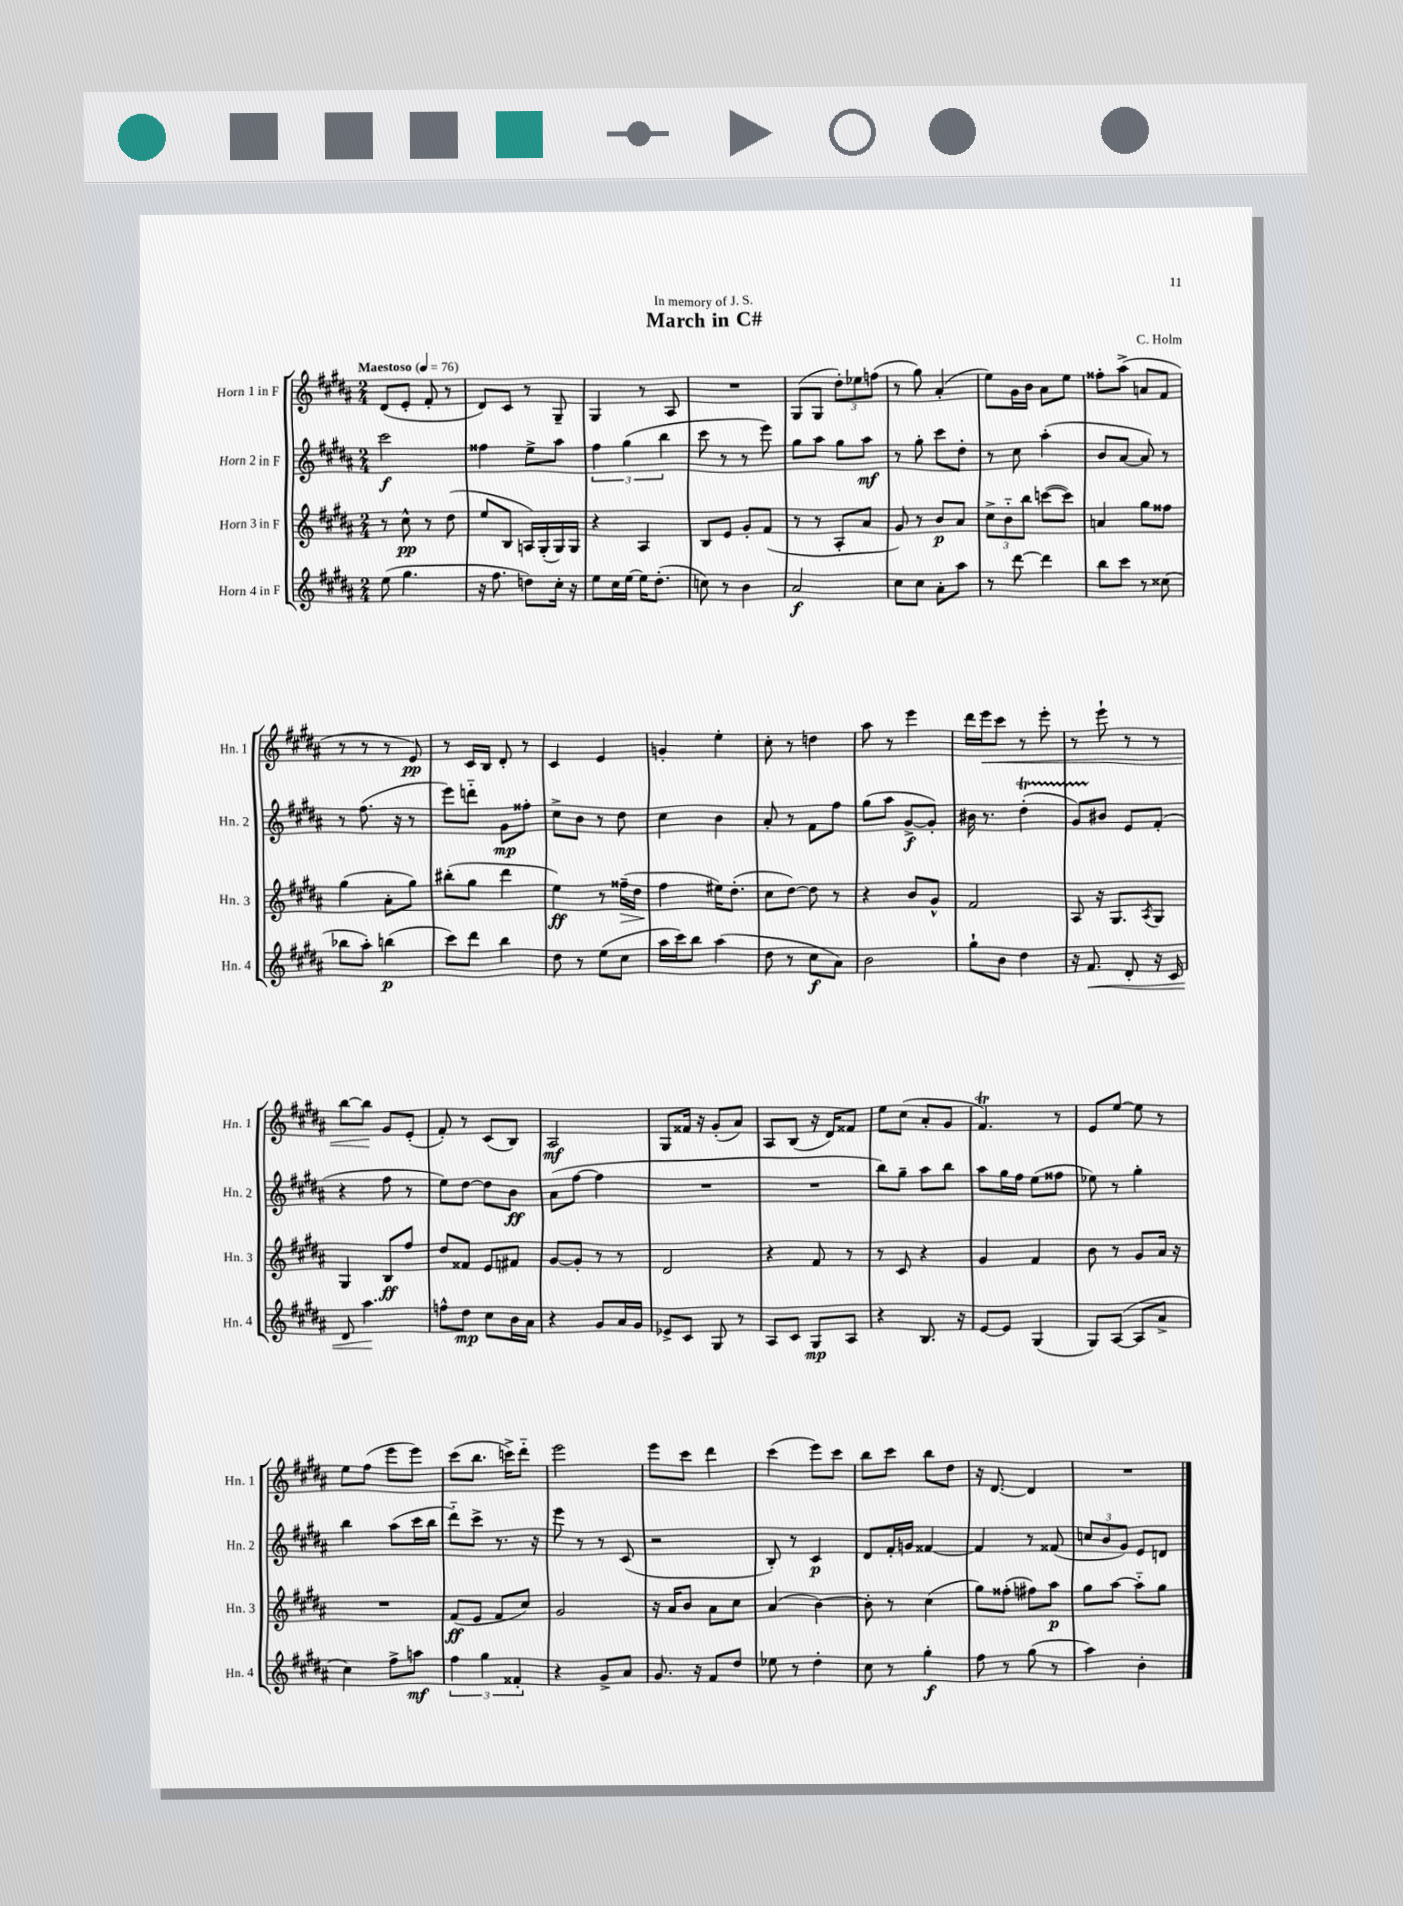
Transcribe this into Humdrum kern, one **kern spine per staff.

**kern	**kern	**kern	**kern
*staff4	*staff3	*staff2	*staff1
*clefG2	*clefG2	*clefG2	*clefG2
*k[f#c#g#d#a#]	*k[f#c#g#d#a#]	*k[f#c#g#d#a#]	*k[f#c#g#d#a#]
*M2/4	*M2/4	*M2/4	*M2/4
*MM76	*MM76	*MM76	*MM76
(8ee	8r	2ccc#	(8d#
4.gg#	8cc#^^	.	8e'
.	8r	.	8f#'
.	(8dd#	.	8r
=	=	=	=
16r	8ee	4ff##	8d#)
8.ff#	.	.	.
.	8B	.	8c#
8dd)	16A)	8ee^	8r
.	(16G#'	.	.
16cc#'	16G#)	8aa#	8G#~
16r	16G#	.	.
=	=	=	=
8ee	4r	6ff#	4G#
16cc#	.	.	.
.	.	(6gg#	.
[16ee	.	.	.
16ee]	4A#	.	8r
(8.dd#'	.	.	.
.	.	6bb	.
.	.	.	8A#
=	=	=	=
8cc)	8B	8ccc#	2r
8r	8e	8r	.
4b	8g#'	8r	.
.	(8f#	8eee)	.
=	=	=	=
2a#	8r	8gg#	(8G#
.	8r	8aa#	8G#
.	8A#'	8gg#	12dd#')
.	.	.	12ee-
.	8a#	8aa#	.
.	.	.	(12ff
=	=	=	=
8cc#	8g#)	8r	8r
8cc#	8r	8gg#'	8gg#)
8a#'	8b	8ccc#	(4a#'
8aa#	8a#	8dd#'	.
=	=	=	=
8r	12cc#^	8r	8ee)
.	12b'~	.	.
[8ddd#	.	8cc#	16g#
.	12bb	.	.
.	.	.	16b
4ddd#]	([8ccc	(4aa#'	8a#
.	8ccc])	.	8ee
=	=	=	=
8bb	4a	8b	8ff##'
8ccc#	.	[8a#	(8aa#^
8r	8gg#	8a#])	8a
(8cc##	8ff##	8r	8f#
=	=	=	=
8bb-	(4gg#	8r	8r
8aa#')	.	(8.ff#	8r
(4bb	8a#'	.	8r
.	.	16r	.
.	8gg#)	8r	8e)
=	=	=	=
8ccc#)	(8bb#'	8eee)	8r
8ddd#	8gg#	8ddd'~	16c#
.	.	.	16B
4bb	4ddd#	8g#	8d#'
.	.	8ff##'	8r
=	=	=	=
8dd#	4ee)	8cc#^	4c#
8r	.	8b	.
(8ee	8r	8r	4e
8cc#	(16ff##~	8dd#	.
.	16dd#	.	.
=	=	=	=
16aa#	4ff#	4cc#	4g'
16ccc#)	.	.	.
8bb	.	.	.
(4aa#	16ee#)	4b	4ee'
.	(8.dd#'	.	.
=	=	=	=
8dd#	8cc#	8a#'	8cc#'
8r	[8dd#)	8r	8r
8cc#	8dd#]	8f#	4dd
8a#)	8r	8ff#	.
=	=	=	=
2b	4r	(8gg#	8aa#
.	.	8aa#	8r
.	8b	[8g#^	4eee
.	8g#^^	8g#'])	.
=	=	=	=
8gg#`	2f#	16b#	16ddd#
.	.	8.r	16eee
8b	.	.	8ccc#
4dd#	.	(4dd#'	8r
.	.	.	8eee'
=	=	=	=
16r	8A#	8g#)	8r
8.f#	.	.	.
.	16r	8b#	8eee`
.	8.G#	.	.
8d#'	.	8e	8r
.	8qA#	.	.
16r	8G#	(8f#'	8r
16c#	.	.	.
=	=	=	=
8d#	4G#	4r	[8bb
4.aa#	.	.	8bb]
.	8B	8ff#	8g#
.	8ff#	8r	(8e'
=	=	=	=
8ff^^	8dd#	8ee)	8f#')
8dd#	8f##	[8dd#	8r
8cc#	8e	8dd#]	(8c#
16b	8f#	8b	8B)
16a#	.	.	.
=	=	=	=
4r	[8g#	(8a#	2A#
.	8g#']	[8ff#	.
8g#	8r	4ff#]	.
16a#	8r	.	.
16g#	.	.	.
=	=	=	=
8e-^	2d#	2r	8G#
8c#	.	.	16f##
.	.	.	16r
8G#	.	.	(8g#'
8r	.	.	8a#)
=	=	=	=
8A#	4r	2r	8A#
8c#	.	.	(8B
8G#	8f#	.	16r
.	.	.	16d#)
8A#	8r	.	8f##
=	=	=	=
4r	8r	8bb)	8ee
.	8c#	8gg#~	(8cc#
8.B	4r	8aa#	8a#'
.	.	8bb	8g#
16r	.	.	.
=	=	=	=
[8e	4g#	8aa#	4.f#)
8e]	.	16gg#	.
.	.	16ff#	.
(4G#	4f#	(8ee	.
.	.	8ff##	8r
=	=	=	=
8G#)	8b	8ee-)	8e
([8A#	8r	8r	[8ee
8A#]	8g#	4gg#'	8ee]
8a#^	16a#	.	8r
.	16r	.	.
=	=	=	=
4cc#)	2r	4bb	8ee
.	.	.	(8ff#
8ff#^	.	(8aa#	8eee
8aa	.	16ccc#	8eee)
.	.	16bb	.
=	=	=	=
6ff#	(8f#	8ddd#'~)	(8ccc#
.	8e	8ccc#^	8.bb
6gg#	.	.	.
.	8f#	8.r	.
.	.	.	16ccc^)
6f##'	.	.	.
.	8cc#)	.	8ddd#'~
.	.	16r	.
=	=	=	=
4r	2g#	8eee	2eee
.	.	8r	.
8g#^	.	8r	.
8a#	.	(8c#	.
=	=	=	=
8.g#	16r	2r	8eee
.	16a#	.	.
.	8b	.	8ccc#
16r	.	.	.
8f#	8a#	.	4ddd#
8dd#	8cc#	.	.
=	=	=	=
8ee-	(4a#	8B')	(4ccc#
8r	.	8r	.
4dd#'	[4b)	4c#	8eee)
.	.	.	8ccc#
=	=	=	=
8cc#	8b']	8d#	8bb
8r	8r	16f#'	8ccc#
.	.	16g	.
4gg#'	(4cc#	[4f##	8bb
.	.	.	8dd#
=	=	=	=
8ff#	8gg#)	4f##]	16r
.	.	.	[8.d#
8r	(8ff##'	.	.
(8gg#	8ff#)	8r	4d#]
8r	8aa#	(8f##	.
=	=	=	=
4aa#)	8gg#	12cc	2r
.	.	12b	.
.	[8aa#	.	.
.	.	12g#)	.
4b'	8aa#'~]	8e	.
.	8gg#	8d	.
==	==	==	==
*-	*-	*-	*-
